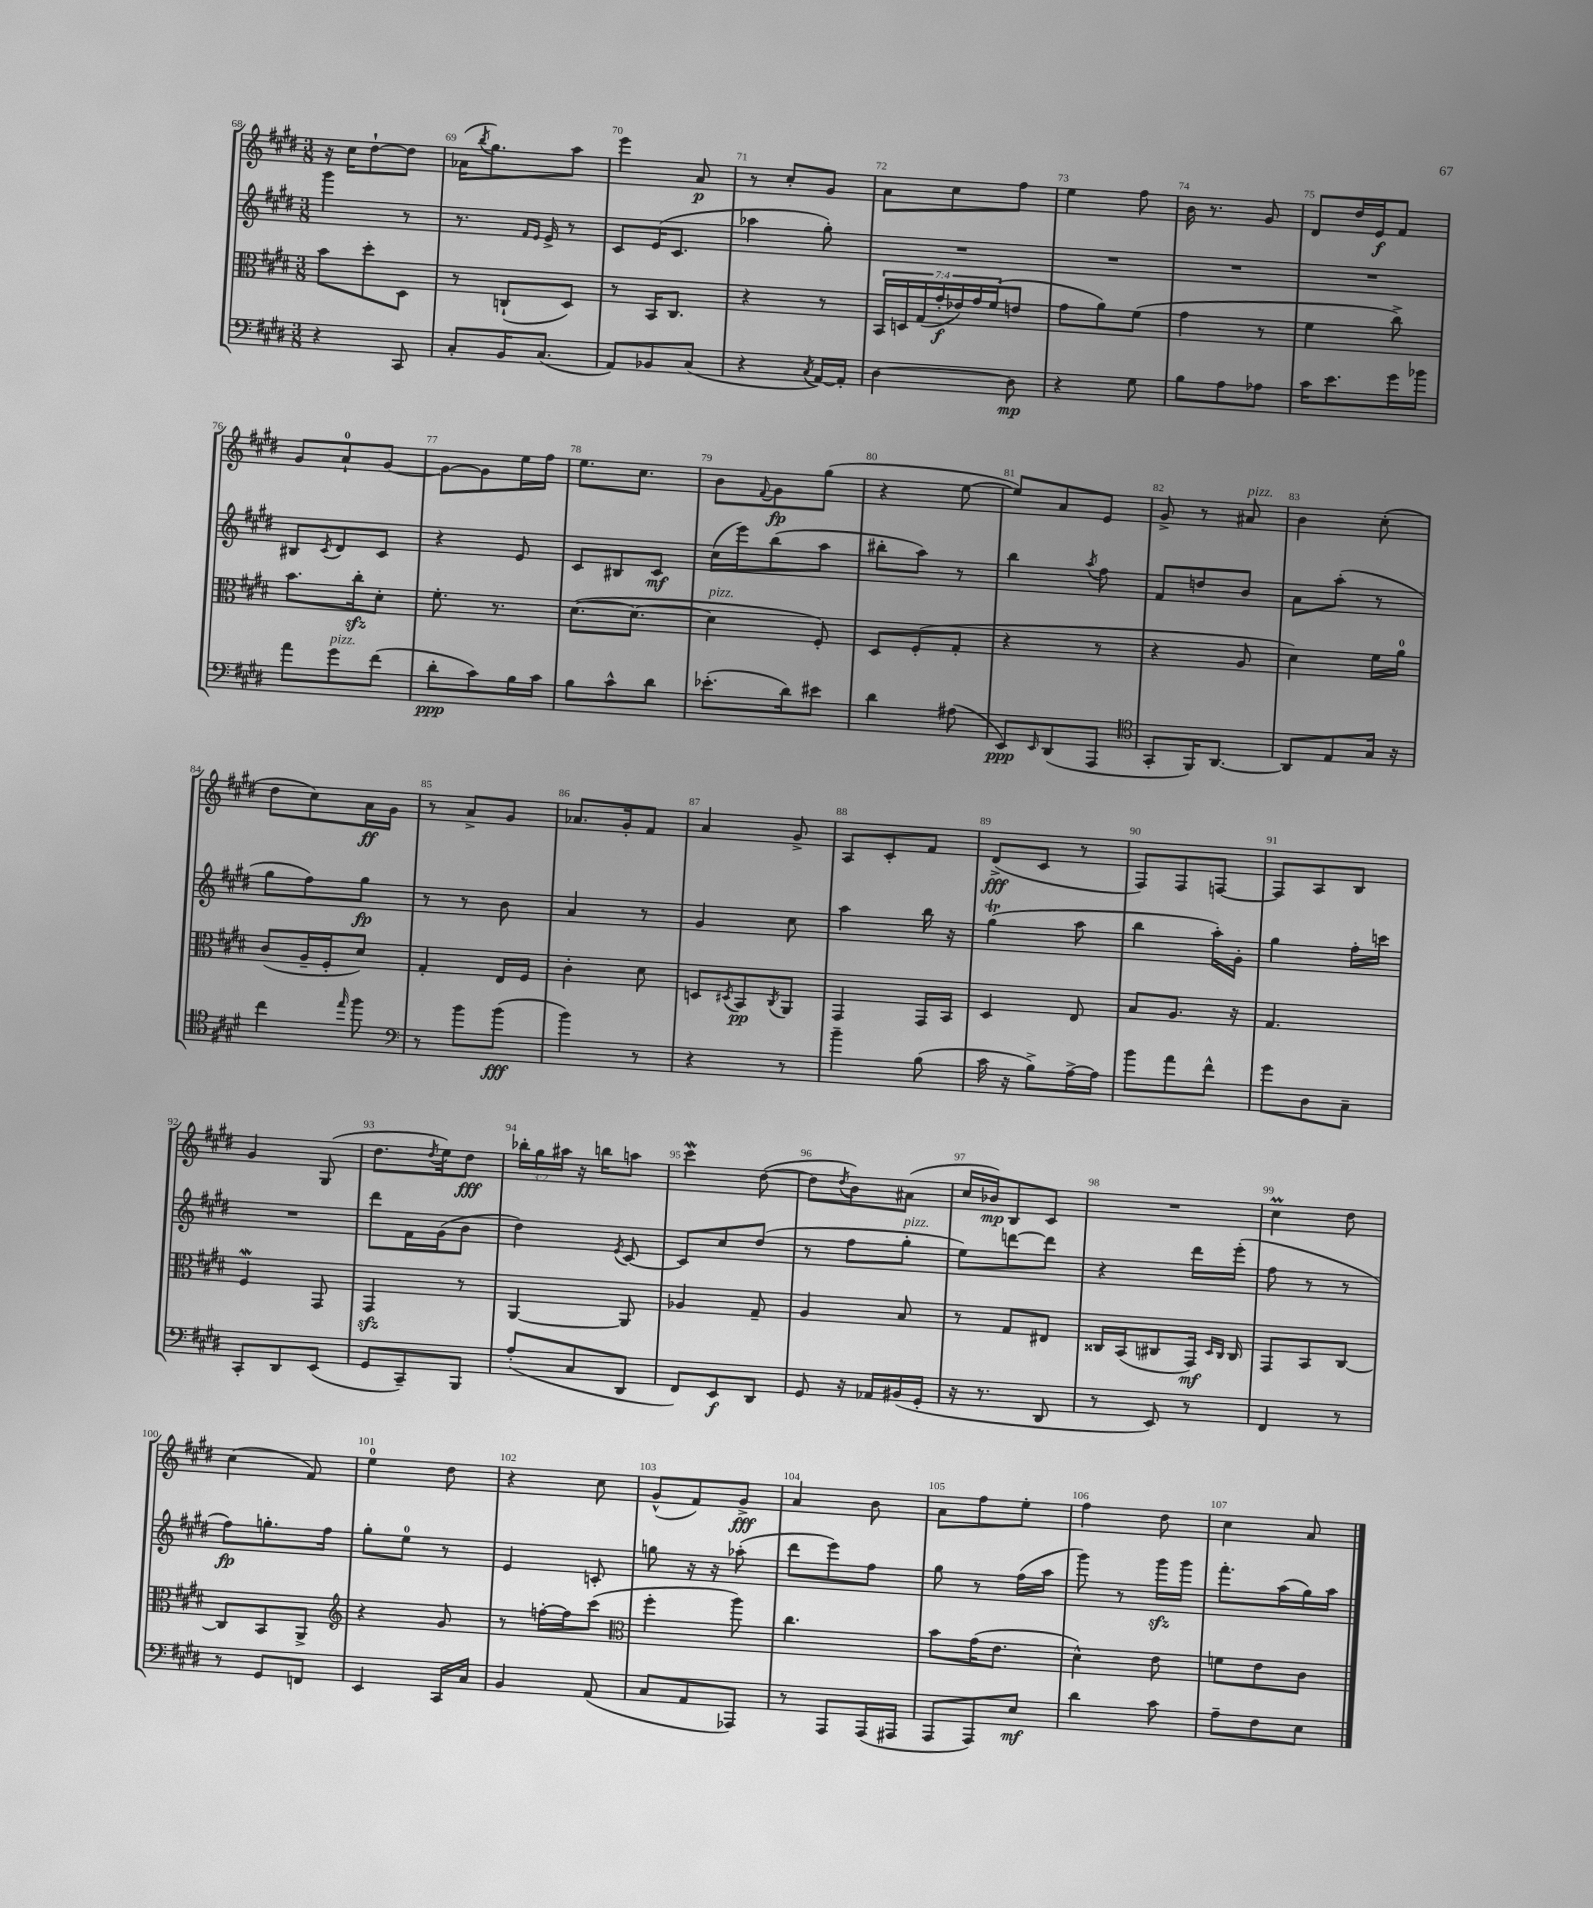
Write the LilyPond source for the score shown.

<<
\new StaffGroup <<
\new Staff = "s0" {
    \clef treble \key e \major \numericTimeSignature \time 3/8 \override Staff.TupletNumber.text = #tuplet-number::calc-fraction-text
    r16 cis''16 dis''8~-! dis''8 |
    aes'16( \acciaccatura { b''8 } gis''8.) a''8 |
    e'''4 a'8\p |
    r8 cis''8-. gis'8 |
    a'8 cis''8 fis''8 |
    e''4 fis''8 |
    b'16 r8. gis'8 |
    dis'8 dis''16 e'16\f fis'8 |
    gis'8 a'8-0-! gis'8~ |
    gis'8~ gis'8 e''16 fis''16 |
    e''8. cis''8. |
    b'8 \appoggiatura { fis'8 } gis'8\fp gis''8( |
    r4 e''8~ |
    e''8) a'8 e'8 |
    gis'8-> r8 ais'8^\markup { \italic "pizz." } |
    b'4 cis''8-.( |
    dis''8 cis''8) a'16\ff gis'16 |
    r8 a'8-> gis'8 |
    aes'8. gis'16-. fis'8 |
    a'4 gis'8-> |
    a8 cis'8-. fis'8 |
    dis'8->\fff( cis'8 r8 |
    fis8) fis8 f8~ |
    f8 a8 b8 |
    gis'4 gis8( |
    dis''8. \acciaccatura { dis''8 } e''16) dis''8\fff |
    \tuplet 3/2 { bes''16-. gis''16 ais''16 } r16 b''16 a''8 |
    cis'''4\mordent dis''8~( |
    dis''8 \acciaccatura { dis''8 } b'8) ais'8( |
    cis''16 bes'16\mp) b8 cis'8 |
    R4. |
    cis''4\prall dis''8 |
    cis''4( fis'8) |
    e''4-0 dis''8 |
    r4 cis''8 |
    gis'8-^( fis'8) gis'8->\fff |
    a'4 b'8 |
    a'8 fis''8 e''8-. |
    fis''4 dis''8 |
    cis''4 a'8 \bar "|." |
}
\new Staff = "s1" {
    \clef treble \key e \major \numericTimeSignature \time 3/8
    gis'''4 r8 |
    r8. \grace { fis'16 e'16 } e'16-> r8 |
    cis'8 e'16( cis'8. |
    aes''4 gis''8-.) |
    R4. |
    R4. |
    R4. |
    R4. |
    bis8 \acciaccatura { cis'8 } dis'8 cis'8 |
    r4 e'8 |
    cis'8 bis8 cis'8\mf |
    cis''16( e'''16) b''8( a''8 |
    bis''8-. a''8) r8 |
    b''4 \acciaccatura { a''8 } fis''8 |
    fis'8 d''8 b'8 |
    a'8 a''8-.( r8 |
    gis''8 fis''8) gis''8\fp |
    r8 r8 b'8 |
    a'4 r8 |
    gis'4 cis''8 |
    a''4 b''16 r16 |
    gis''4\trill( a''8 |
    b''4 a''16-.) gis'16-. |
    gis''4 fis''16-. c'''16 |
    R4. |
    dis'''8 fis'16 gis'16( b'8 |
    dis''4) \acciaccatura { e'8 } cis'8~ |
    cis'8 cis''8 dis''8( |
    r8 fis''8 gis''8-.^\markup { \italic "pizz." } |
    e''8) d'''8~ d'''8 |
    r4 dis'''16 e'''16-.( |
    fis''8 r8 r8 |
    fis''8\fp) g''8.-. fis''16 |
    gis''8-. e''8-0 r8 |
    e'4 c'8-. |
    g''8 r16 r16 aes''8-.( |
    dis'''8 e'''8) fis''8 |
    gis''8 r8 fis''16( a''16 |
    gis'''8) r8 gis'''16\sfz gis'''16 |
    fis'''8.-. a''16( gis''16) a''16 \bar "|." |
}
\new Staff = "s2" {
    \clef alto \key e \major \numericTimeSignature \time 3/8 \override Staff.TupletNumber.text = #tuplet-number::calc-fraction-text
    b'8 dis''8-. dis8 |
    r8 c8-!( dis8) |
    r8 b,16 cis8. |
    r4 r8 |
    \tuplet 7/4 { b,16 d16 gis16( gis'16-.\f ees'16) gis'16 fis'16( } e'8 |
    gis'8 a'8) fis'8( |
    gis'4 r8 |
    fis'4 cis''8->) |
    b'8. cis''16-.\sfz dis'8-. |
    fis'8.-. r8. |
    dis'8.~( dis'8.~ |
    dis'4^\markup { \italic "pizz." } fis8-.) |
    dis8 fis8-.( gis8-. |
    r4 r8 |
    r4 a8 |
    dis'4) fis'16 a'16-0 |
    cis'8( a16-- fis16-. dis'8) |
    gis4-. e16 fis16 |
    cis'4-. dis'8 |
    d8 \acciaccatura { dis8 } b,8\pp \acciaccatura { cis8 } a,8 |
    gis,4 gis,16 b,16 |
    dis4 e8 |
    b8 a8. r16 |
    gis4. |
    fis4\mordent gis,8 |
    gis,4\sfz r8 |
    a,4~ a,8 |
    aes4 gis8-- |
    a4 b8 |
    r8 gis8 eis8 |
    cisis16 b,16( cis8 gis,16\mf) \grace { dis16 cis16 } cis16 |
    gis,8 b,8 cis8~ |
    cis8 b,8 a,8-> |
    \clef treble r4 gis'8 |
    r8 f''16~-. f''16 cis'''8( |
    \clef alto fis''4-. a''8) |
    cis''4. |
    b'8 gis'16( e'8. |
    dis'4-^) e'8 |
    f'8 e'8 cis'8 \bar "|." |
}
\new Staff = "s3" {
    \clef bass \key e \major \numericTimeSignature \time 3/8
    r4 cis,8 |
    cis8-. b,16 cis8.( |
    a,8) bes,8 cis8( |
    r4 \acciaccatura { cis8 } a,16~) a,16-. |
    dis4~ dis8\mp |
    r4 gis8 |
    b8 a8 aes8 |
    cis'16 e'8. gis'16 bes'16 |
    a'8 gis'8^\markup { \italic "pizz." } fis'8( |
    dis'8-.\ppp cis'8) b16 cis'16 |
    b8 cis'8-^ dis'8 |
    ees'8.-.( dis'16) eis'8 |
    dis'4 ais8( |
    e,8\ppp) \grace { e,16 } dis,8( a,,8 |
    \clef tenor gis,8-. fis,16) a,8.~ |
    a,8 e8 gis16 r16 |
    cis''4 \grace { e''16 } fis''8 |
    \clef bass r8 b'8 b'8\fff( |
    b'4) r8 |
    r4 r8 |
    b'4-- b8( |
    cis'16 r16 b8->) a16~-> a16 |
    b'8 a'8 fis'8-^ |
    gis'8 dis8 cis8-- |
    cis,8-. dis,8 e,8( |
    gis,8 cis,8--) b,,8 |
    a8-.( cis8 dis,8 |
    fis,8) e,8\f dis,8 |
    gis,8 r16 aes,16 bis,16( gis,16-. |
    r16 r8. dis,8 |
    r8 e,8) r8 |
    fis,4 r8 |
    r8 gis,8 f,8 |
    e,4 cis,16 cis16 |
    b,4 a,8( |
    cis8 a,8 aes,,8) |
    r8 a,,8 a,,16( ais,,16 |
    a,,8 a,,8) e8\mf |
    dis'4 cis'8 |
    a8-- fis8 e8 \bar "|." |
}
>>
>>
\layout { \context { \Score currentBarNumber = #68 \override BarNumber.break-visibility = ##(#f #t #t) barNumberVisibility = #all-bar-numbers-visible } }
